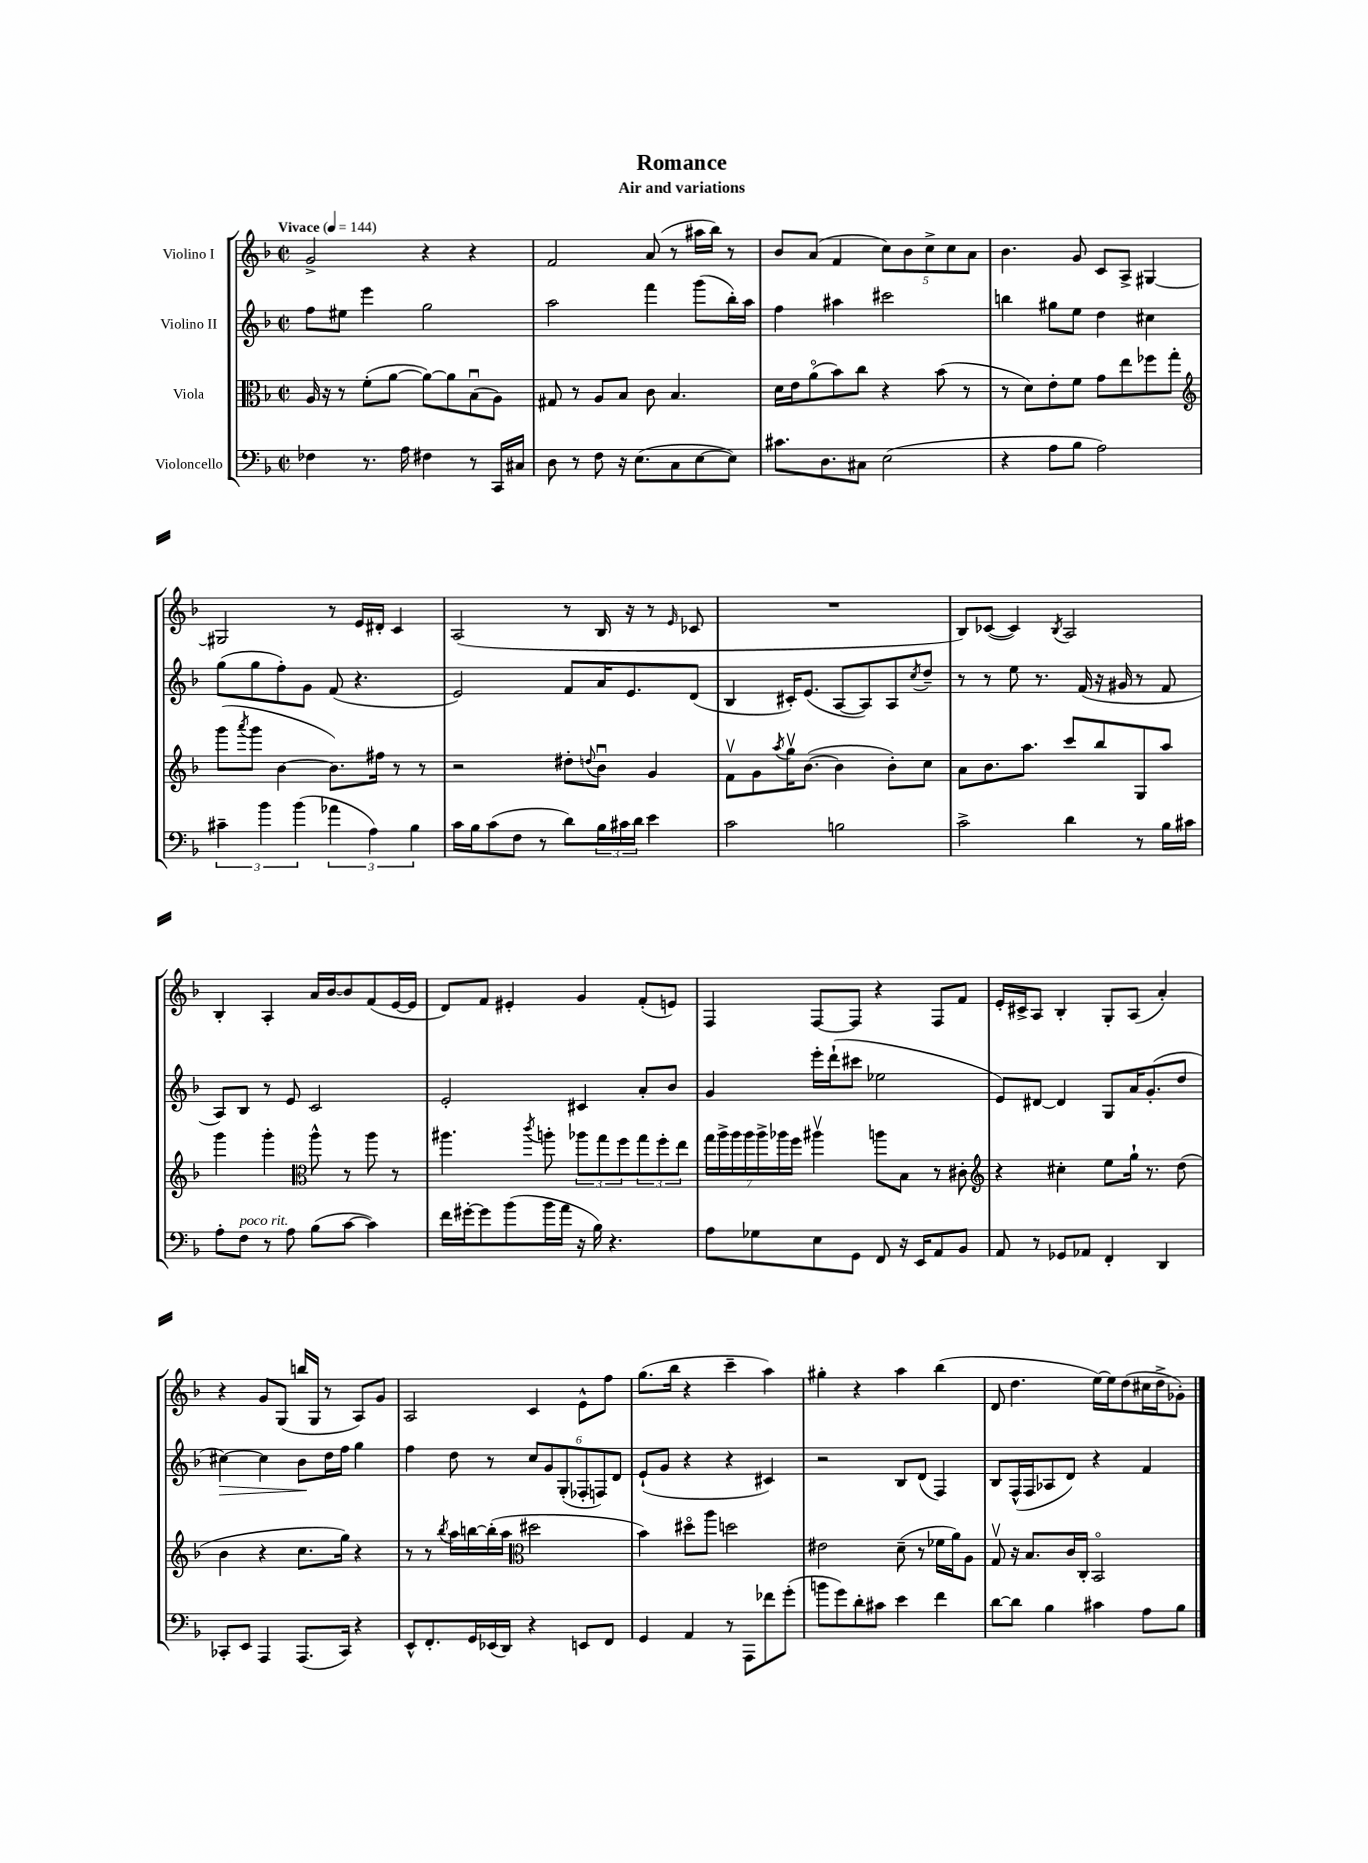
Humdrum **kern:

**kern	**kern	**kern	**dynam	**kern
*part4	*part3	*part2	*part2	*part1
*staff4	*staff3	*staff2	*staff2	*staff1
*I"Violoncello	*I"Viola	*I"Violino II	*	*I"Violino I
*clefF4	*clefC3	*clefG2	*	*clefG2
*k[b-]	*k[b-]	*k[b-]	*	*k[b-]
*M2/2	*M2/2	*M2/2	*	*M2/2
*met(c|)	*met(c|)	*met(c|)	*	*met(c|)
*MM144	*MM144	*MM144	*	*MM144
=1	=1	=1	=1	=1
!	!	!	!	!LO:TX:a:B:t=Vivace
4F-X\	16A/	8ff\L	.	2g^/
.	16r	.	.	.
.	8r	8ee#X\J	.	.
8.r	(8f'\L	4eee\	.	.
.	[8a\J	.	.	.
16A\	.	.	.	.
4F#X\	8a\L_)	2gg\	.	4r
.	8a\]	.	.	.
8r	(8B-u\	.	.	4r
16CC/LL	8A\J)	.	.	.
16C#X/JJ	.	.	.	.
=2	=2	=2	=2	=2
8D\	8G#X/	2aa\	.	2f/
8r	8r	.	.	.
8F\	8A/L	.	.	.
16r	8B-/J	.	.	.
(8.E\L	.	.	.	.
.	8c\	4fff\	.	(8a/
8C\	4.B-/	.	.	8r
[8E\	.	(8ggg\L	.	16aa#X\LL
.	.	.	.	16bb-\JJ)
8E\J])	.	16bb-'\L)	.	8r
.	.	16aa\JJ	.	.
=3	=3	=3	=3	=3
8.c#X\L	16d\LL	4ff\	.	8b-/L
.	16e\J	.	.	.
.	(8a\	.	.	(8a/J
8.D\	.	.	.	.
.	8b-\)	4aa#X\	.	4f/
8C#X\J	8cc\J	.	.	.
(2E\	4r	2ccc#X\	.	10cc\L)
.	.	.	.	10b-\
.	.	.	.	10cc^\
.	(8b-\	.	.	.
.	.	.	.	10cc\
.	8r	.	.	.
.	.	.	.	10a\J
=4	=4	=4	=4	=4
4r	8r	4bbn\	.	4.b-\
.	8d\L)	.	.	.
8A\L	8e'\	8gg#X\L	.	.
8B-\J	8f\J	8ee\J	.	8g/
2A\)	8g\L	4dd\	.	8c/L
.	8ee\	.	.	8A^/J
.	8ff-X\	4cc#X\	.	[4G#X/
.	8gg'\J	.	.	.
!!LO:LB:g=z
=5	=5	=5	=5	=5
*	*clefG2	*	*	*
6c#X~\	(8ggg\L	(8gg\L	.	2G#X/]
.	8qaaa/	.	.	.
.	8ggg\J	8gg\	.	.
6b-\	.	.	.	.
.	[4b-\	8ff'\)	.	.
(6b-\	.	.	.	.
.	.	8g\J	.	.
6a-X\	8.b-\L])	(8f/	.	8r
.	.	4.r	.	16e/LL
6A\)	.	.	.	.
.	16ff#X\Jk	.	.	16d#X'/JJ
.	8r	.	.	4c/
6B-\	.	.	.	.
.	8r	.	.	.
=6	=6	=6	=6	=6
16c\LL	2r	2e/)	.	(2A/
16B-\J	.	.	.	.
(8c\	.	.	.	.
8F\J	.	.	.	.
8r	.	.	.	.
8d\L)	8dd#X'\L	8f/L	.	8r
.	8qqddn/	.	.	.
24B-\L	8b-u\J	16a/K	.	16B-/
24c#X\	.	.	.	.
.	.	8.e/	.	16r
24d\JJ	.	.	.	.
4e\	4g/	.	.	8r
.	.	.	.	16qqe/
.	.	(8d/J	.	8c-X/
=7	=7	=7	=7	=7
2c\	8fv\L	4B-/	.	1r
.	8g\	.	.	.
.	8qaa/	.	.	.
.	16ggv\K	16c#X'/KL)	.	.
.	([8.b-\J	(8.e/J	.	.
2Bn\	4b-\]	[8A/L	.	.
.	.	8A/])	.	.
.	8b-'\L)	8A/	.	.
.	.	8qcc/	.	.
.	8cc\J	8dd~/J	.	.
=8	=8	=8	=8	=8
2c^\	8a\L	8r	.	8B-/L)
.	8.b-\	8r	.	([8c-X/J
.	.	8ee\	.	4c-/])
.	8.aa\J	.	.	.
.	.	8.r	.	.
.	.	.	.	8qB-/
4d\	8ccc/L	.	.	2A/
.	.	(16f/	.	.
.	8bb-/	16r	.	.
.	.	16g#X/	.	.
8r	8G/	8r	.	.
16B-\LL	8aa/J	8f/	.	.
16c#X\JJ	.	.	.	.
!!LO:LB:g=z
=9	=9	=9	=9	=9
8A'\L	4ggg\	8A/L)	.	4B-'/
!LO:TX:a:i:t=poco rit.	!	!	!	!
8F\J	.	8B-/J	.	.
8r	4ggg'\	8r	.	4A'/
8A\	.	8e/	.	.
*	*clefC3	*	*	*
(8B-\L	8aa^^\	2c/	.	16a/LL
.	.	.	.	[16b-/J
[8c\J	8r	.	.	8b-/]
4c\])	8aa\	.	.	(8f/
.	8r	.	.	[16e/L
.	.	.	.	16e/JJ]
=10	=10	=10	=10	=10
16f\LL	4.aa#X\	2e'/	.	8d/L)
[16g#X'\J	.	.	.	.
8g#\]	.	.	.	8f/J
(8b-\	.	.	.	4e#X'/
.	8qccc/	.	.	.
16b-\L	8aan'\	.	.	.
16a\JJ	.	.	.	.
16r	12aa-X\L	4c#X/	.	4g/
16B-\)	.	.	.	.
.	12gg\	.	.	.
4.r	.	.	.	.
.	12ff\	.	.	.
.	12gg\	8a'/L	.	(8f'/L
.	12ff'\	.	.	.
.	.	8b-/J	.	8en/J)
.	12ee\J	.	.	.
=11	=11	=11	=11	=11
8A\L	28gg\LL	4g/	.	4F/
.	28aa^\	.	.	.
.	28aa\	.	.	.
.	28aa\	.	.	.
8G-X\	.	.	.	.
.	28aa^\	.	.	.
.	28aa-X\	.	.	.
.	28ff\JJ	.	.	.
8E\	4aa#Xv\	16eee'\LL	.	[8F/L
.	.	(16ddd`\J	.	.
8GG\J	.	8ccc#X\J	.	8F/J]
8FF/	8aan\L	2ee-X\	.	4r
16r	8B-\J	.	.	.
16EE/KL	.	.	.	.
8AA/	8r	.	.	8F/L
8BB-/J	8c#X'\	.	.	8f/J
=12	=12	=12	=12	=12
*	*clefG2	*	*	*
8AA/	4r	8e/L)	.	16e'/LL
.	.	.	.	16c#X^/J
8r	.	[8d#X/J	.	8A/J
8GG-X/L	4cc#X'\	4d#/]	.	4B-'/
8AA-X/J	.	.	.	.
4FF'/	8ee\L	8G/L	.	8G'/L
.	16gg`\Jk	16a/K	.	(8A/J
.	8.r	(8.g'/	.	.
4DD/	.	.	.	4a'/)
.	(8dd\	8dd/J	.	.
!!LO:LB:g=z
=13	=13	=13	=13	=13
!	!	!	!LO:HP:b	!
8CC-X'/L	4b-\	[4cc#X\)	>	4r
8EE/J	.	.	.	.
4AAA/	4r	4cc#\]	.	8g/L
.	.	.	.	(8G/J
(8.AAA/L	8.cc\L	8b-\L	.	16bbn/LL
.	.	.	.	16G/JJ
.	.	16dd\L	]	8r
16CC-/Jk)	16gg\Jk)	16ff\JJ	.	.
4r	4r	4gg\	.	8A/L)
.	.	.	.	8g/J
=14	=14	=14	=14	=14
8EE^^/L	8r	4ff\	.	2A/
8.FF'/	8r	.	.	.
.	8qbb-/	.	.	.
.	16aa\LL	8dd\	.	.
16GG/L	[16bbn\	.	.	.
(16EE-X/	(16bb'\]	8r	.	.
16DD/JJ)	16aa\JJ	.	.	.
*	*clefC3	*	*	*
4r	2dd#X\	12cc/L	.	4c/
.	.	12g/	.	.
.	.	(12G'/	.	.
8EEn/L	.	12F-X'/	.	8e^^\L
.	.	12Fn/)	.	.
8FF/J	.	.	.	8ff\J
.	.	12d/J	.	.
=15	=15	=15	=15	=15
4GG/	4b-\)	(8e`/L	.	(8.gg\L
.	.	8g/J	.	.
.	.	.	.	16bb-\Jk
4AA/	8dd#X\L	4r	.	4r
.	8aa\J	.	.	.
8r	2ddn\	4r	.	4ccc~\
8AAA\L	.	.	.	.
8f-X\	.	4c#X/)	.	4aa\)
(8g'\J	.	.	.	.
=16	=16	=16	=16	=16
8bn\L	2e#X\	2r	.	4gg#X'\
8g\)	.	.	.	.
8d'\	.	.	.	4r
8c#X\J	.	.	.	.
4e\	(8d~\	8B-/L	.	4aa\
.	8r	(8d/J	.	.
4f\	16f-X\LL	4F/)	.	(4bb-\
.	16a\J)	.	.	.
.	8A\J	.	.	.
=17	=17	=17	=17	=17
[8d\L	8Gv/	8B-/L	.	8d/
8d\J]	16r	(16F^^/L	.	4.dd\
.	8.B-/L	16F/J	.	.
4B-\	.	8A-X/	.	.
.	16c/L	8d/J)	.	.
.	16C'/JJ	.	.	.
4c#X\	2BB-/	4r	.	[16ee\LL)
.	.	.	.	16ee\J]
.	.	.	.	(8dd\
8A\L	.	4f/	.	16cc#X\L
.	.	.	.	16dd^\J
8B-\J	.	.	.	8g-X'\J)
==	==	==	==	==
*-	*-	*-	*-	*-
